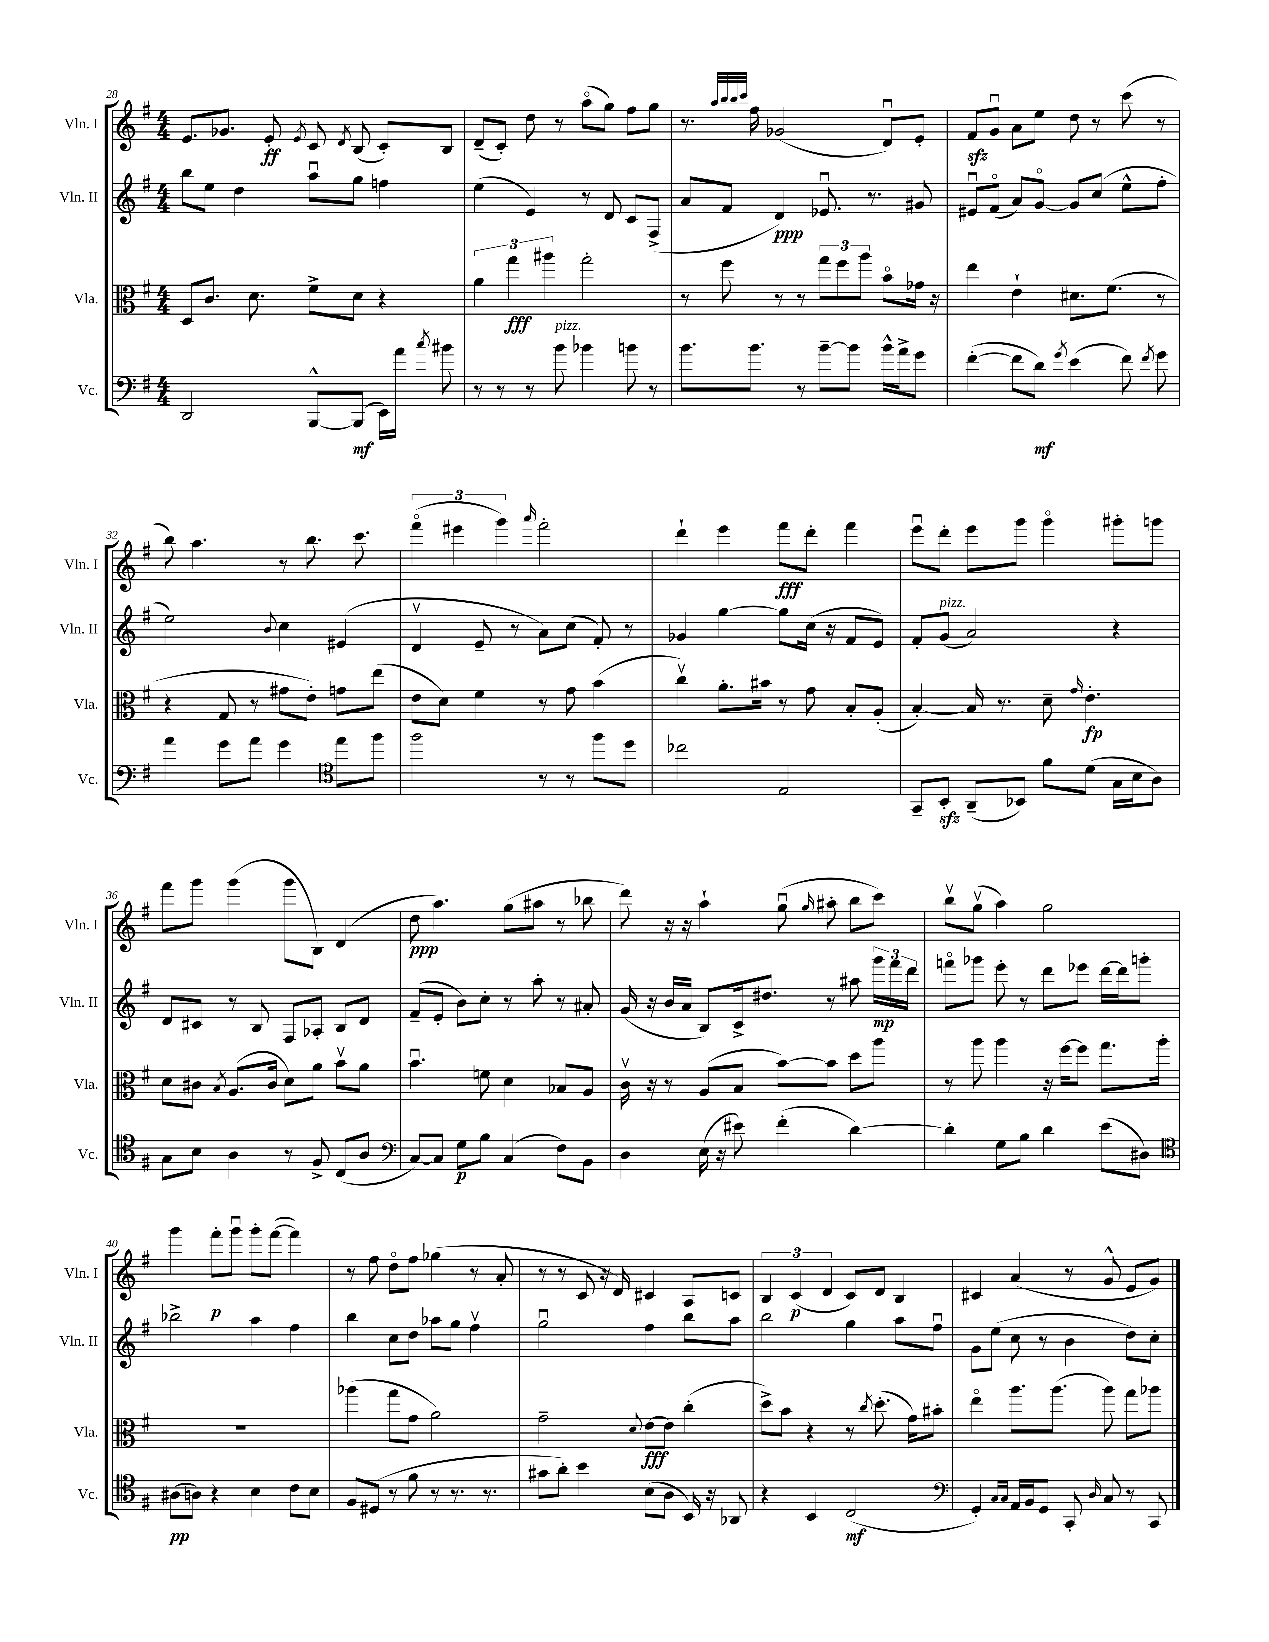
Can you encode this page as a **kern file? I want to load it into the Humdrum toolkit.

**kern	**kern	**kern	**kern
*staff4	*staff3	*staff2	*staff1
*clefF4	*clefC3	*clefG2	*clefG2
*k[f#]	*k[f#]	*k[f#]	*k[f#]
*M4/4	*M4/4	*M4/4	*M4/4
2DD/	8D/L	8bb\L	8.e/L
.	8.c/J	8ee\J	.
.	.	.	8.g-/J
.	.	4dd\	.
.	8.d\	.	.
.	.	.	8e'/
.	.	.	8qe/
[8BBB^^/L	8f#^\L	8aau\L	8c/
.	.	.	8qd/
(8BBB/]J	8d\J	8gg\J	(8B/
16EE\LL)	4r	4ff\	8c'/L)
16a\JJ	.	.	.
8qcc/	.	.	.
8b#\	.	.	8B/J
=	=	=	=
8r	6a\	(4ee\	(8d~/L
8r	.	.	8c'/J)
.	6gg\	.	.
8r	.	4e/)	8dd\
.	6aa#\	.	.
8b\	.	.	8r
4b-\	2gg'\	8r	(8aao\L
.	.	8d/	8gg\J)
8b\	.	8c/L	8ff#\L
8r	.	(8F#^/J	8gg\J
=	=	=	=
8.b\L	8r	8a/L	8.r
.	8ff#\	8f#/J	.
.	.	.	32qqaa/LLL
.	.	.	32qqbb/
.	.	.	32qqbb/
.	.	.	32qqccc/JJJ
8.b\J	.	.	16ff#\
.	8r	4d/)	(2g-/
8r	8r	.	.
[8b~\L	12gg\L	8.e-u/	.
.	12ff#\	.	.
8b\]J	.	.	.
.	12aa\J	.	.
.	.	8.r	.
16b^^\LL	8bo\L	.	8du/L)
16a^\J	.	.	.
8g\J	16g-\Jk	8g#/	8e'/J
.	16r	.	.
=	=	=	=
([4f#'\	4ee\	8e#u/L	8f#/L
.	.	(8f#o/J	8gu/J
8f#\]L	4e`\	8a/L)	8a\L
8d\J)	.	[8go/J	8ee\J
8qg/	.	.	.
(4e\	8.d#\L	8g/]L	8dd\
.	.	(8cc/J	8r
.	(8.f#\J	.	.
8f#\)	.	8ee^^\L	(8ccc\
8qf#/	.	.	.
8g\	8r	8ff#'\J	8r
=	=	=	=
4a\	4r	2ee\)	8bb\)
.	.	.	4.aa\
8g\L	8G/	.	.
8a\J	8r	.	.
.	.	8qqb/	.
4g\	8g#\L	4cc\	8r
.	8e'\J)	.	8.bb\
*clefC4	*	*	*
8ee\L	8g\L	(4e#/	.
.	.	.	8.ccc\
8ff#\J	(8ee\J	.	.
=	=	=	=
2ff#\	8e\L	4dv/	(6fff#o\
.	8d\J)	.	.
.	.	.	6eee#\
.	4f#\	8e~/	.
.	.	.	6ggg\)
.	.	8r	.
.	.	.	16qqaaa/
8r	8r	8a\L)	2fff#'\
8r	8g\	(8cc\J	.
8ff#\L	(4b\	8f#'/)	.
8dd\J	.	8r	.
=	=	=	=
2cc-\	4ccv\)	4g-/	4ddd`\
.	8.a'\L	[4gg\	4eee\
.	16b#\Jk	.	.
2E/	8r	8gg\]L	8fff#\L
.	8g\	(16cc\Jk	8ddd'\J
.	.	16r	.
.	8B'/L	8f#/L	4fff#\
.	(8A'/J	8e/J)	.
=	=	=	=
8GG~/L	[4B'/)	8f#'/L	8eeeu\L
8BB'/J	.	(8g/J	8ddd'\J
(8AA~/L	16B/]	2a/)	8eee\L
.	8.r	.	.
8BB-/J)	.	.	8ggg\J
8f#\L	8d~\	.	4gggo\
.	16qqg/	.	.
(8d\J	4.e'\	.	.
16G\LL	.	4r	8ggg#'\L
16B\J	.	.	.
8A\J)	.	.	8ggg\J
=	=	=	=
8G\L	8d\L	8d/L	8fff#\L
8B\J	8c#\J	8c#/J	8ggg\J
.	8qB/	.	.
4A\	(8.A/L	8r	(4ggg\
.	.	8B/	.
.	16c#/Jk	.	.
8r	8d\L)	8F#/L	8ggg\L
8F#^/	8a\J	8A-'/J	8B\J)
(8C/L	8bv\L	8B/L	(4d/
8A/J	8a\J	8d/J	.
=	=	=	=
*clefF4	*	*	*
[8C/L)	4.bu\	(8f#~/L	8dd\
8C/]J	.	8e'/J	4.aa\)
8G\L	.	8b\L)	.
8B\J	8f\	8cc'\J	.
(4C/	4d\	8r	(8gg\L
.	.	8aa'\	8aa#\J
8F#\L)	8B-/L	8r	8r
8BB\J	8A/J	8a#'/	8bb-\
=	=	=	=
4D\	16cv\	(16g/	8ddd\)
.	16r	16r	.
.	8r	16b/LL	16r
.	.	16a/JJ	16r
(16E\	(8A/L	8B/L)	4aa`\
16r	.	.	.
8e#\)	8B/J	16c^/k	.
.	.	8.dd#/J	.
(4f#'\	[8b\L)	.	(8ggu\
.	.	.	16qqgg/
.	8b\]J	8r	8aa#'\
[4d\)	8dd\L	8aa#\	8bb\L
.	8aa\J	24ggg\LL	8ccc\J)
.	.	24fff#\	.
.	.	24ddd\JJ	.
=	=	=	=
4d'\]	8r	8fffo\L	8bbv\L
.	8aa\	8ggg-\J	(8ggv\J
8G\L	4aa\	8eee'\	4aa\)
8B\J	.	8r	.
4d\	16r	8ddd\L	2gg\
.	[16ff#\LK	.	.
.	8ff#\]J	8eee-\J	.
(8e\L	8.gg\L	[16ddd\LL	.
.	.	16ddd\]J	.
8D#\J)	.	8ggg'\J	.
.	16aa'\Jk	.	.
=	=	=	=
*clefC4	*	*	*
(8A#\L	1r	2bb-^\	4ggg\
8A\J)	.	.	.
4r	.	.	8fff#'\L
.	.	.	8gggu\J
4B\	.	4aa\	8ggg'\L
.	.	.	([8fff#\J
8c\L	.	4ff#\	4fff#\])
8B\J	.	.	.
=	=	=	=
8F#/L	(4aa-\	4bb\	8r
(8D#/J	.	.	8ff#\
8r	8gg\L	8cc\L	8ddo\L
8f#\	8g\J	8dd\J	8ff#\J
8r	2a\)	8aa-\L	(4gg-\
8.r	.	8gg\J	.
.	.	4ff#v\	8r
8.r	.	.	.
.	.	.	8a'/
=	=	=	=
8g#\L	2g~\	2ggu\	8r
8a'\J)	.	.	8r
4b\	.	.	8c/
.	.	.	16r
.	.	.	16d/)
.	8qqd/	.	.
(8B\L	[8e\L	4ff#\	4c#/
8A\J	8e\]J	.	.
16BB/)	(4cc'\	8bb\L	8A/L
16r	.	.	.
8AA-/	.	8aa\J	8c/J
=	=	=	=
4r	8dd^\L)	2bb\	6B/
.	8b\J	.	.
.	.	.	(6c/
4BB/	4r	.	.
.	.	.	6d/
(2C/	8r	4gg\	8c/L)
.	8qcc/	.	.
.	(8.dd'\	.	8d/J
.	.	8aa\L	4B/
.	16g\LK)	.	.
.	8b#'\J	8ff#u\J	.
=	=	=	=
*clefF4	*	*	*
4GG'/)	4eeo\	8g\L	4c#/
.	.	(8ee\J	.
16qqC/LL	.	.	.
16qqC/JJ	.	.	.
16AA/LL	8.aa\L	8cc\	(4a/
16BB/J	.	.	.
8GG/J	.	8r	.
.	(8.aa\J	.	.
8CC'/	.	4b\	8r
16qqD/	.	.	.
8C/	8aa\)	.	8g^^/
8r	8gg\L	8dd\L)	8e/L
8CC/	8aa-\J	8cc'\J	8g/J)
==	==	==	==
*-	*-	*-	*-
